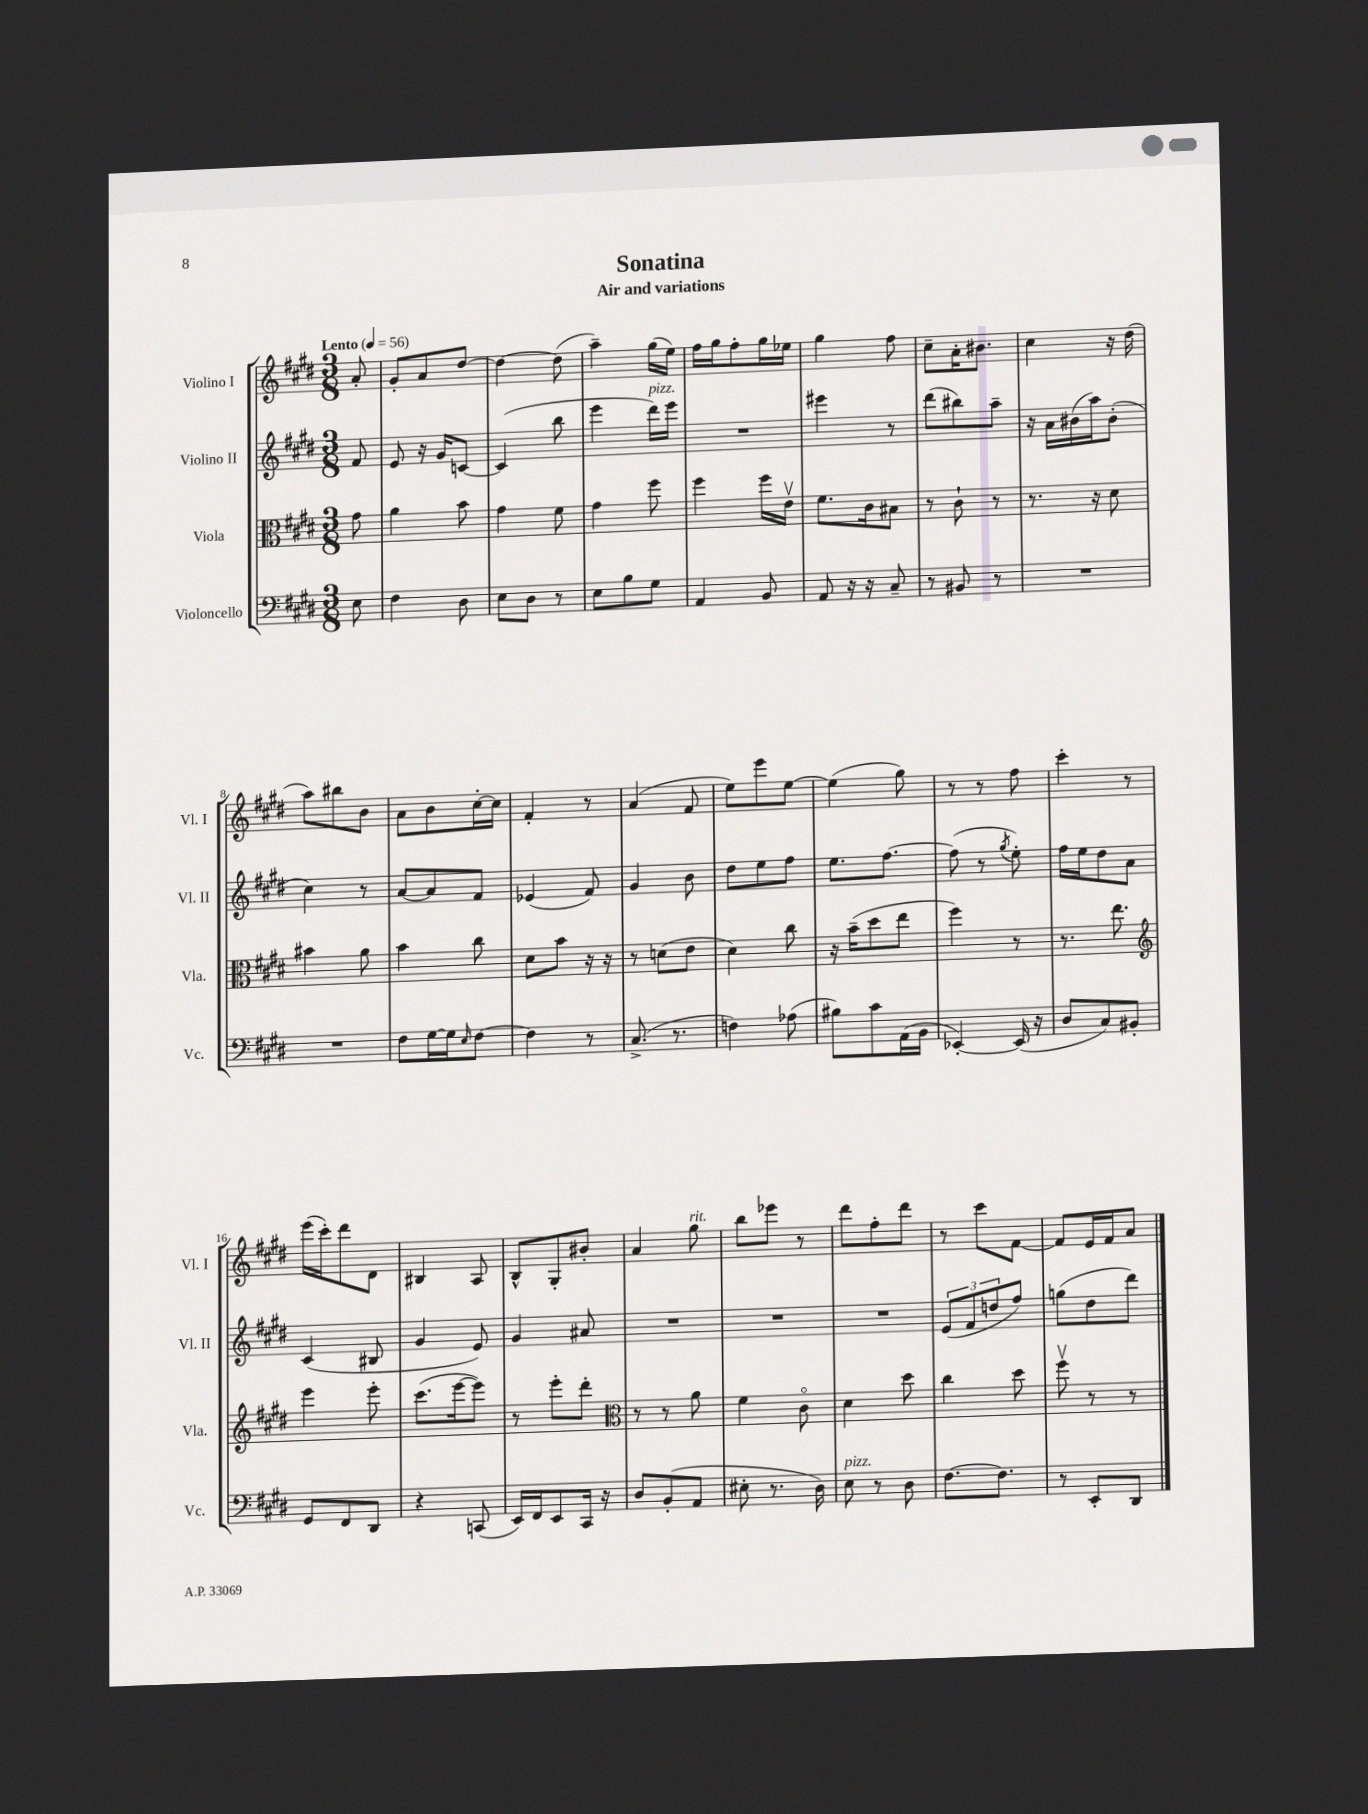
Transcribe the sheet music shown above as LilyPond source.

\header { title = "Sonatina" subtitle = "Air and variations" }
<<
\new StaffGroup <<
\new Staff = "s0" \with { instrumentName = "Violino I" shortInstrumentName = "Vl. I" } {
    \clef treble \key e \major \numericTimeSignature \time 3/8 \partial 8 \tempo "Lento" 4 = 56
    a'8-. |
    gis'8-. a'8 dis''8~ |
    dis''4~ dis''8( |
    a''4--) gis''16( e''16) |
    fis''16 gis''16 fis''8-. gis''16 ees''16 |
    gis''4 fis''8 |
    cis''8-- a'16-. bis'8. |
    cis''4 r16 dis''16( |
    a''8) bis''8 b'8 |
    a'8 b'8 cis''16~-. cis''16 |
    fis'4-. r8 |
    a'4( fis'8 |
    e''8) e'''8 e''8~ |
    e''4( gis''8) |
    r8 r8 fis''8 |
    cis'''4-. r8 |
    e'''16( cis'''16-.) dis'''8 dis'8 |
    bis4 a8 |
    b8-^ gis8-. bis'8-. |
    a'4 gis''8^\markup { \italic "rit." } |
    b''8 ees'''8 r8 |
    dis'''8 fis''8-. dis'''8 |
    r8 cis'''8 fis'8~ |
    fis'8 e'16 fis'16 a'8 \bar "|." |
}
\new Staff = "s1" \with { instrumentName = "Violino II" shortInstrumentName = "Vl. II" } {
    \clef treble \key e \major \numericTimeSignature \time 3/8 \partial 8
    fis'8 |
    e'8 r16 gis'16 c'8~ |
    c'4( b''8 |
    e'''4 dis'''16^\markup { \italic "pizz." }) e'''16 |
    R4. |
    eis'''4 r8 |
    dis'''8( bis''8) a''8-- |
    r16 a'16 bis'16( a''16) bis'8-.( |
    cis''4) r8 |
    a'8~ a'8 fis'8 |
    ees'4( fis'8) |
    gis'4 b'8 |
    dis''8 e''8 fis''8 |
    e''8. fis''8.~ |
    fis''8( r8 \acciaccatura { gis''8 } e''8-.) |
    fis''16 e''16 dis''8 a'8 |
    cis'4( bis8 |
    gis'4 e'8) |
    gis'4 ais'8 |
    R4. |
    R4. |
    R4. |
    \tuplet 3/2 { e'8( fis'8 d''8 } fis''8) |
    g''8( dis''8 dis'''8) \bar "|." |
}
\new Staff = "s2" \with { instrumentName = "Viola" shortInstrumentName = "Vla." } {
    \clef alto \key e \major \numericTimeSignature \time 3/8 \partial 8
    gis'8 |
    a'4 b'8 |
    gis'4 fis'8 |
    gis'4 fis''8 |
    fis''4 fis''16 e'16\upbow |
    fis'8. cis'16 bis8 |
    r8 cis'8-! r8 |
    r8. r16 dis'8 |
    bis'4 a'8 |
    b'4 cis''8 |
    dis'8 b'8 r16 r16 |
    r8 d'8( e'8 |
    dis'4) cis''8 |
    r16 b'16--( dis''8 e''8 |
    fis''4) r8 |
    r8. e''8. |
    \clef treble e'''4 e'''8-. |
    cis'''8.( e'''16~ e'''8) |
    r8 e'''8-. dis'''8-. |
    \clef alto r8 r8 a'8 |
    fis'4 cis'8\flageolet |
    dis'4 dis''8 |
    cis''4 dis''8 |
    fis''8\upbow r8 r8 \bar "|." |
}
\new Staff = "s3" \with { instrumentName = "Violoncello" shortInstrumentName = "Vc." } {
    \clef bass \key e \major \numericTimeSignature \time 3/8 \partial 8
    e8 |
    fis4 dis8 |
    e8 dis8 r8 |
    e8 b8 gis8 |
    a,4 b,8 |
    a,8 r16 r16 cis8-- |
    r8 bis,8 r8 |
    R4. |
    R4. |
    fis8 gis16~ gis16 \grace { e16 } fis8~ |
    fis4 r8 |
    cis8.->( r8. |
    f4) aes8( |
    bis8) cis'8 a,16( b,16 |
    ees,4~-.) ees,16( r16 |
    dis8 cis8) bis,8-. |
    gis,8 fis,8 dis,8 |
    r4 c,8( |
    e,16) fis,16 e,8 cis,16 r16 |
    dis8 b,8-.( a,8 |
    eis8-. r8. dis16) |
    e8^\markup { \italic "pizz." } r8 dis8 |
    fis8.~ fis8. |
    r8 e,8-. dis,8 \bar "|." |
}
>>
>>
